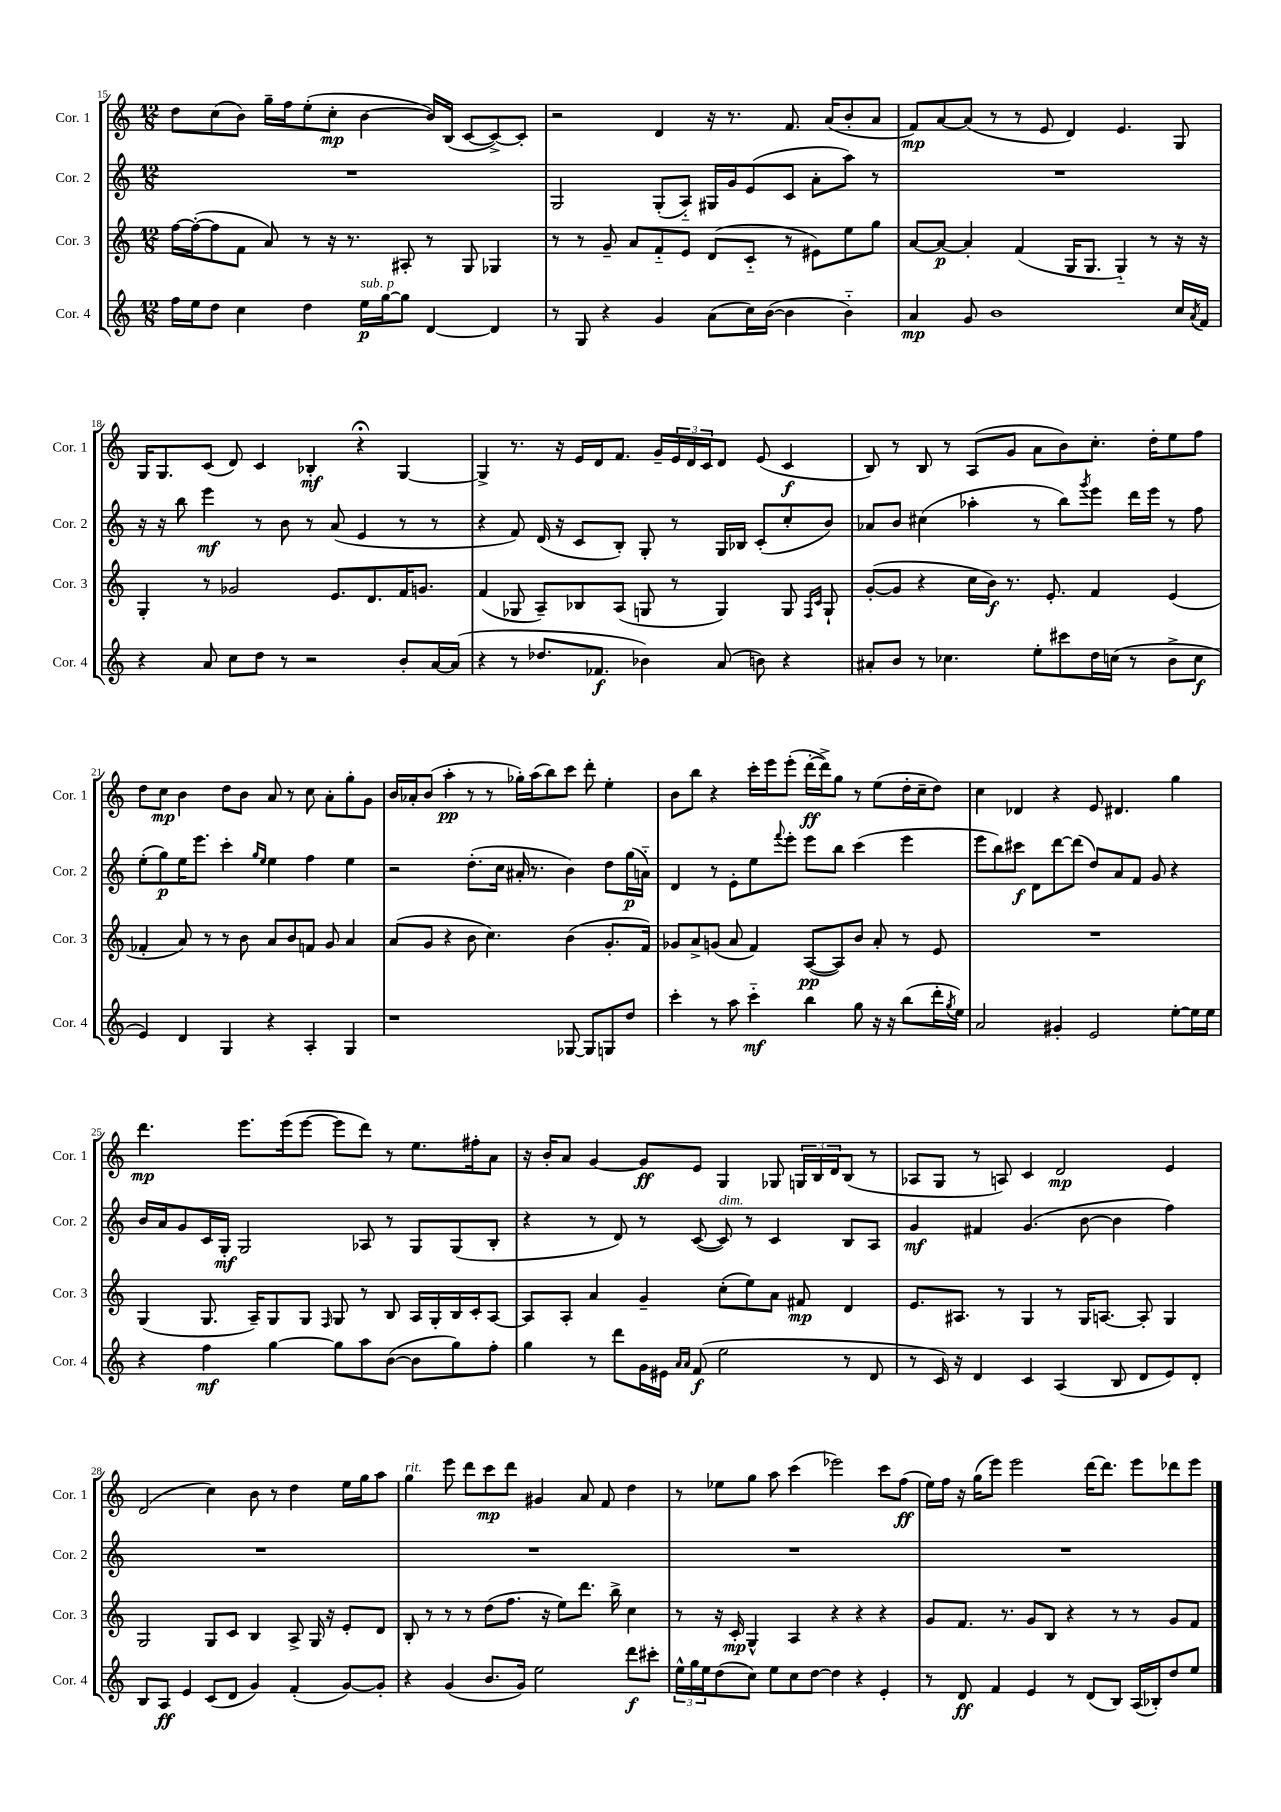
<<
\new StaffGroup <<
\new Staff = "s0" \with { instrumentName = "Cor. 1" shortInstrumentName = "Cor. 1" } {
    \clef treble \key c \major \numericTimeSignature \time 12/8
    d''8 c''8( b'8) g''16-- f''16 e''8-.( c''8-.\mp b'4~ b'16) b16( c'8~ c'8~->) c'8-. |
    r2 d'4 r16 r8. f'8. a'16( b'8-. a'8 |
    f'8\mp) a'8~ a'8( r8 r8 e'8 d'4) e'4. g8 |
    g16 g8. c'8( d'8) c'4 bes4-.\mf r4\fermata g4~ |
    g4-> r8. r16 e'16 d'16 f'8. g'16-- \tuplet 3/2 { e'16 d'16 c'16 } d'8 e'8( c'4\f |
    b8) r8 b8 r8 a8( g'8 a'8 b'8) c''8.-. d''16-. e''8 f''8 |
    d''8 c''8\mp b'4 d''8 b'8 a'8 r8 c''8 a'8-. g''8-. g'8 |
    b'16 aes'16-. b'8( a''4-.\pp r8 r8 ges''16-.) a''16( b''8) c'''8 d'''8-. e''4-. |
    b'8 b''8 r4 c'''16-. e'''16 e'''8-.( d'''16~-.\ff d'''16->) g''8 r8 e''8( d''16-. c''16-- d''8) |
    c''4 des'4 r4 e'8 dis'4. g''4 |
    d'''4.\mp e'''8. e'''16( e'''8~ e'''8 d'''8) r8 e''8. fis''16-. a'8 |
    r16 b'16-. a'8 g'4~ g'8\ff e'8 g4 ges8 \tuplet 3/2 { g16 b16 d'16 } b8( r8 |
    aes8 g8 r8 a8) c'4 d'2\mp e'4 |
    d'2( c''4) b'8 r8 d''4 e''16 g''16 a''8 |
    g''4^\markup { \italic "rit." } e'''8 d'''8 c'''8\mp d'''8 gis'4 a'8 f'8 d''4 |
    r8 ees''8 g''8 a''8 c'''4( ees'''2) c'''8 f''8\ff( |
    e''16) f''16 r16 g''16( e'''8) e'''2 d'''16~ d'''8. e'''8 des'''8 e'''8 \bar "|." |
}
\new Staff = "s1" \with { instrumentName = "Cor. 2" shortInstrumentName = "Cor. 2" } {
    \clef treble \key c \major \numericTimeSignature \time 12/8
    R1. |
    g2 g8-.( a8-_) gis16 g'16 e'8( c'8 a'8-. a''8) r8 |
    R1. |
    r16 r16 b''8 e'''4\mf r8 b'8 r8 a'8( e'4 r8 r8 |
    r4 f'8) d'16( r16 c'8 b8-.) g8-. r8 g16 bes16 c'8-.( c''8-. b'8) |
    aes'8 b'8 cis''4( aes''4-. r8 b''8) \acciaccatura { g'''8 } e'''8 d'''16 e'''16 r8 f''8 |
    e''8-.( g''8\p) e''16 e'''8. c'''4-. \grace { g''16 e''16 } e''4 f''4 e''4 |
    r2 d''8.-.( c''16 ais'16-. r8. b'4) d''8 g''16\p( a'16-_) |
    d'4 r8 e'8-. e''8 \appoggiatura { f'''8 } e'''8-. e'''8 b''8 c'''4( e'''4 |
    e'''8 b''8) cis'''8\f d'8 d'''8~ d'''8( d''8) a'8 f'8 g'8 r4 |
    b'16 a'16 g'8 c'16 g16-.\mf g2 aes8 r8 g8 g8( b8-. |
    r4 r8 d'8) r8 c'8~( c'8^\markup { \italic "dim." }) r8 c'4 b8 a8 |
    g'4\mf fis'4 g'4.( b'8~ b'4 f''4) |
    R1. |
    R1. |
    R1. |
    R1. \bar "|." |
}
\new Staff = "s2" \with { instrumentName = "Cor. 3" shortInstrumentName = "Cor. 3" } {
    \clef treble \key c \major \numericTimeSignature \time 12/8
    f''16~ f''16~-.( f''8 f'8 a'8) r8 r16 r8. ais8-. r8 g8 ges4 |
    r8 r8 g'8-- a'8 f'8-_ e'8 d'8( c'8-_ r8 eis'8) e''8 g''8 |
    a'8~ a'8~\p a'4-. f'4( g16 g8. g4-_) r8 r16 r16 |
    g4-. r8 ges'2 e'8. d'8. f'16 g'8. |
    f'4( ges8 a8--) bes8 a8( g8 r8 g4) g8 \grace { f16 c'16 } g8-! |
    g'8~-.( g'8 r4 c''16 b'16\f) r8. e'8.-. f'4 e'4( |
    fes'4-. a'8) r8 r8 b'8 a'8 b'8 f'8 g'8 a'4 |
    a'8( g'8 r4 b'8 c''4.) b'4( g'8.-. f'16) |
    ges'8 a'8-> g'8( a'8 f'4) a8~\pp( a8) b'8 a'8-. r8 e'8 |
    R1. |
    g4( g8. a16--) g8 g8 \grace { f16 } g8 r8 b8 a16 g16-. b16 c'16-. a8~ |
    a8 a8-. a'4 g'4-- c''8-.( e''8) a'8 fis'8\mp d'4 |
    e'8. ais8. r8 g4 r8 g16 a8.~ a8-. g4 |
    g2 g8 c'8 b4 a8-> g16 r16 e'8-. d'8 |
    b8-. r8 r8 r8 d''8( f''8. r16 e''8) d'''8. b''16-> c''4 |
    r8 r16 c'16-.\mp g4-^ a4 r4 r4 r4 |
    g'8 f'8. r8. g'8 b8 r4 r8 r8 g'8 f'8 \bar "|." |
}
\new Staff = "s3" \with { instrumentName = "Cor. 4" shortInstrumentName = "Cor. 4" } {
    \clef treble \key c \major \numericTimeSignature \time 12/8
    f''16 e''16 d''8 c''4 d''4 e''16\p^\markup { \italic "sub. p" } g''16~ g''8 d'4~ d'4 |
    r8 g8 r4 g'4 a'8( c''16) b'16~( b'4 b'4-_) |
    a'4\mp g'8 b'1 c''16 \acciaccatura { a'8 } f'16 |
    r4 a'8 c''8 d''8 r8 r2 b'8-. a'16~ a'16( |
    r4 r8 des''8. fes'8.\f bes'4) a'8( b'8) r4 |
    ais'8-. b'8 r8 ces''4. e''8-. cis'''8 d''16 c''16( r8 b'8-> c''8\f |
    e'4) d'4 g4 r4 a4-. g4 |
    r1 ges8~ ges8 g8 d''8 |
    c'''4-. r8 a''8 c'''4-_\mf b''4 g''8 r16 r16 b''8( d'''16-. \acciaccatura { g''8 } e''16) |
    a'2 gis'4-. e'2 e''8~-. e''16 e''16 |
    r4 f''4\mf g''4~ g''8 a''8 b'8~( b'8 g''8) f''8-. |
    g''4 r8 d'''8 g'16 eis'16 \grace { a'16 a'16 } f'8\f( e''2 r8 d'8 |
    r8 c'16) r16 d'4 c'4 a4( b8 d'8 e'8) d'8-. |
    b8 a8\ff e'4 c'8( d'8 g'4) f'4-.( g'8~) g'8-. |
    r4 g'4( b'8. g'16) e''2 d'''8\f cis'''8-. |
    \tuplet 3/2 { e''16-^ g''16 e''16 } d''8( c''8) e''8 c''8 d''8~ d''4 r4 e'4-. |
    r8 d'8\ff f'4 e'4 r8 d'8( b8) a16( bes16-.) d''8 e''8 \bar "|." |
}
>>
>>
\layout { \context { \Score currentBarNumber = #15 } }
